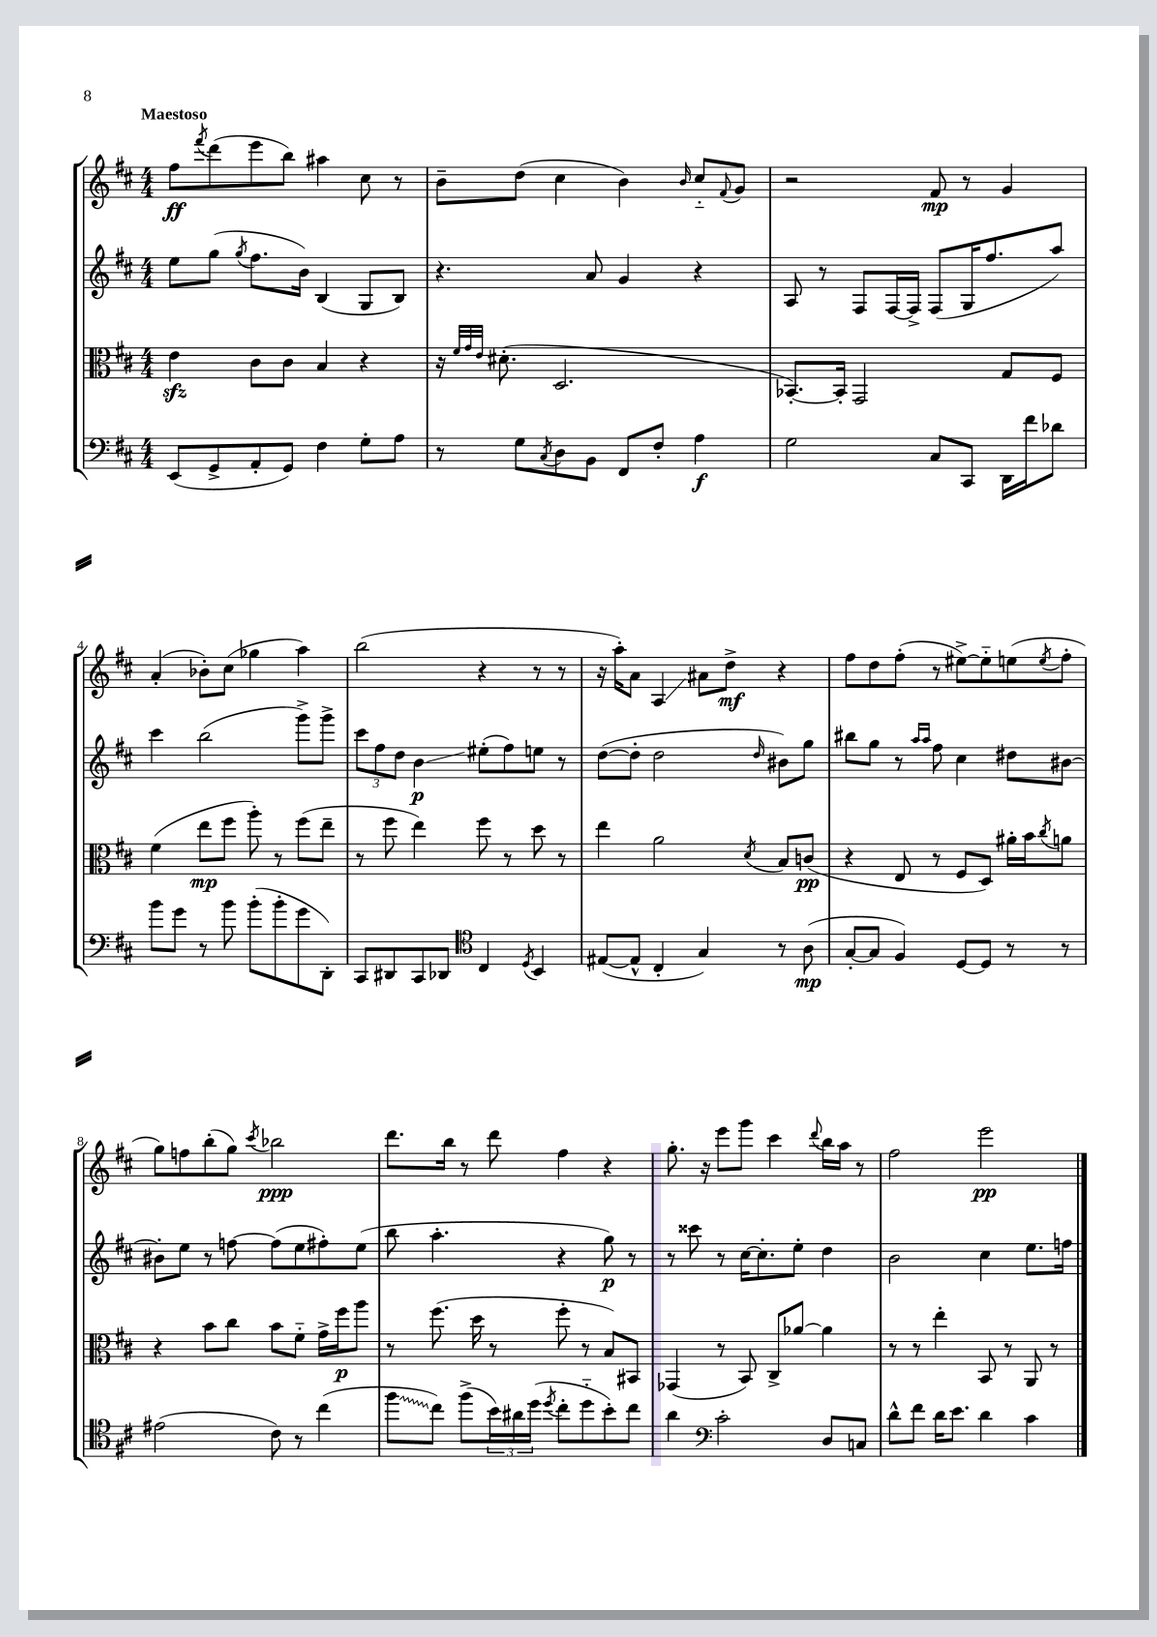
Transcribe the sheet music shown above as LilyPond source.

<<
\new StaffGroup <<
\new Staff = "s0" {
    \clef treble \key d \major \numericTimeSignature \time 4/4 \tempo "Maestoso"
    fis''8\ff \acciaccatura { fis'''8 } d'''8( e'''8 b''8) ais''4 cis''8 r8 |
    b'8-- d''8( cis''4 b'4) \grace { b'16 } cis''8-_ \appoggiatura { fis'8 } g'8 |
    r2 fis'8\mp r8 g'4 |
    a'4-.( bes'8-.) cis''8( ges''4 a''4) |
    b''2( r4 r8 r8 |
    r16 a''16-.) a'8 a4\glissando ais'8 d''8->\mf r4 |
    fis''8 d''8 fis''8-.( r8 eis''8~->) eis''8-_ e''8( \acciaccatura { e''8 } fis''8-. |
    g''8) f''8 b''8-.( g''8) \acciaccatura { cis'''8 } bes''2\ppp |
    d'''8. b''16 r8 d'''8 fis''4 r4 |
    g''8.-. r16 e'''8 g'''8 cis'''4 \appoggiatura { d'''8 } b''16 a''16 r8 |
    fis''2 e'''2\pp \bar "|." |
}
\new Staff = "s1" {
    \clef treble \key d \major \numericTimeSignature \time 4/4
    e''8 g''8( \acciaccatura { g''8 } fis''8. b'16) b4( g8 b8) |
    r4. a'8 g'4 r4 |
    a8 r8 fis8 fis16~ fis16-> fis8( g16 fis''8. a''8) |
    cis'''4 b''2( g'''8->) g'''8-> |
    \tuplet 3/2 { cis'''8 fis''8 d''8 } b'4\glissando\p eis''8-.( fis''8) e''8 r8 |
    d''8~( d''8-. d''2 \grace { d''16 } bis'8) g''8 |
    bis''8 g''8 r8 \grace { a''16 a''16 } fis''8 cis''4 dis''8 bis'8~ |
    bis'8-. e''8 r8 f''8~ f''8( e''8 fis''8-.) e''8( |
    b''8 a''4.-. r4 g''8\p) r8 |
    r8 cisis'''8 r8 cis''16~ cis''8.-. e''8-. d''4 |
    b'2 cis''4 e''8. f''16 \bar "|." |
}
\new Staff = "s2" {
    \clef alto \key d \major \numericTimeSignature \time 4/4
    e'4\sfz cis'8 cis'8 b4 r4 |
    r16 \grace { fis'32 g'32 e'32 } dis'8.-.( d2. |
    bes,8.~-.) bes,16-. g,2 g8 fis8 |
    fis'4( e''8\mp fis''8 a''8-.) r8 fis''8( e''8-- |
    r8 fis''8 e''4) fis''8 r8 d''8 r8 |
    e''4 a'2 \acciaccatura { d'8 } b8 c'8\pp( |
    r4 e8 r8 fis8 d8) ais'16-. b'16 \acciaccatura { cis''8 } a'8 |
    r4 b'8 cis''8 b'8 fis'8-_ g'16-> fis''16\p a''8 |
    r8 fis''8.( d''16 r8 fis''8-. r8 b8) bis,8 |
    ges,4( r8 b,8) cis8-> aes'8~ aes'4 |
    r8 r8 e''4-. b,8 r8 a,8 r8 \bar "|." |
}
\new Staff = "s3" {
    \clef bass \key d \major \numericTimeSignature \time 4/4
    e,8( g,8-> a,8-. g,8) fis4 g8-. a8 |
    r8 g8 \acciaccatura { cis8 } d8 b,8 fis,8 fis8-. a4\f |
    g2 cis8 cis,8 d,16 fis'16 des'8 |
    b'8 g'8 r8 b'8 b'8-.( b'8-. g'8 d,8-.) |
    cis,8 dis,8 cis,8 des,8 \clef tenor cis4 \acciaccatura { d8 } b,4 |
    eis8~( eis8-^ cis4-. g4) r8 a8\mp( |
    g8~-. g8 fis4) d8~ d8 r8 r8 |
    eis'2( cis'8) r8 cis''4( |
    \once \override Glissando.style = #'zigzag fis''8\glissando cis''8) fis''8->( \tuplet 3/2 { b'16) ais'16 d''16( } \acciaccatura { d''8 } cis''8-. d''8-_ b'8-.) cis''8 |
    a'4 \clef bass cis'2-. d8 c8 |
    d'8-^ fis'8 d'16 e'8. d'4 cis'4 \bar "|." |
}
>>
>>
